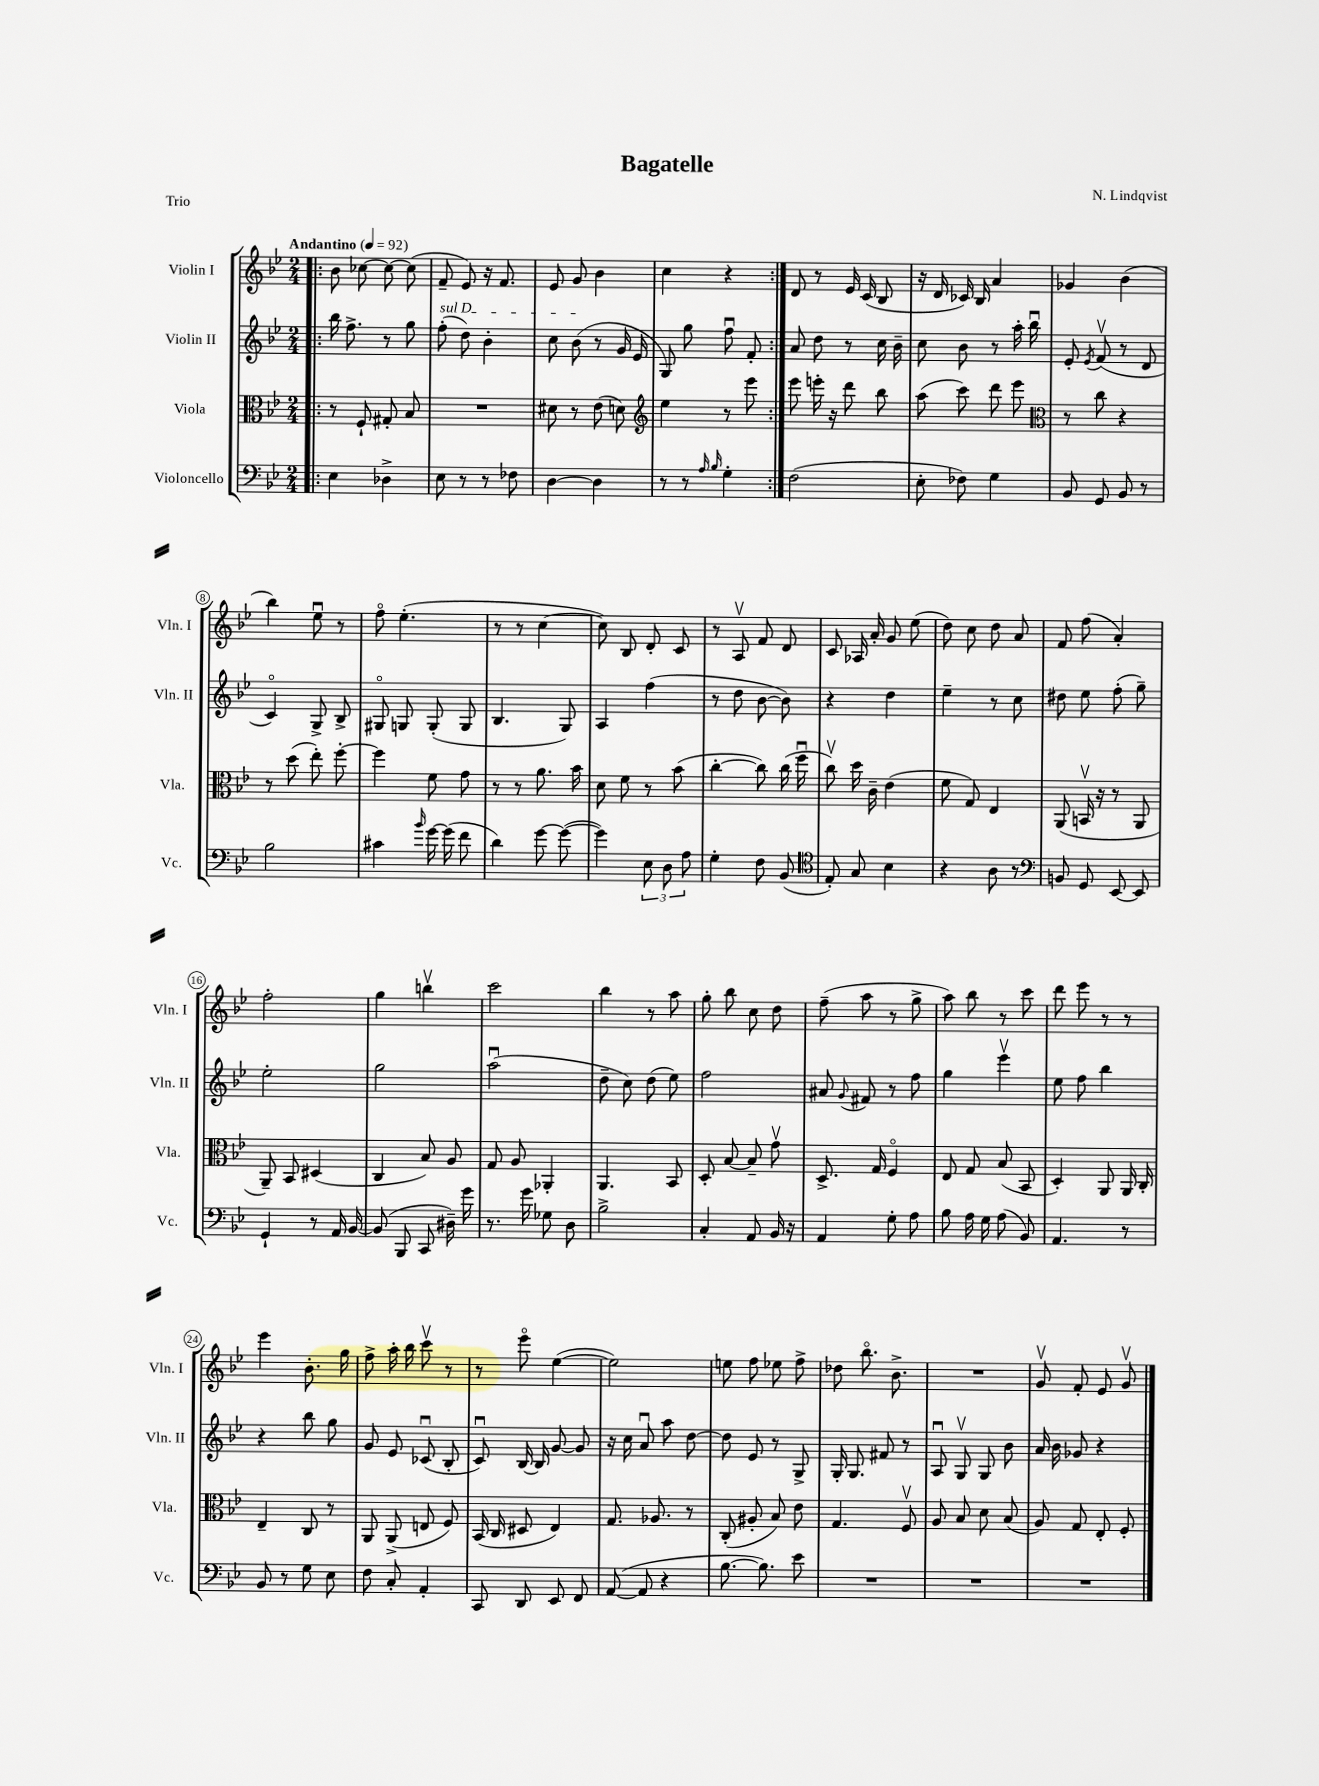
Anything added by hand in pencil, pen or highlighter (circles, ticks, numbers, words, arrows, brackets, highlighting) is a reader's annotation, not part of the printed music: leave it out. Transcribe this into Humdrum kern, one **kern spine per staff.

**kern	**kern	**kern	**kern
*part4	*part3	*part2	*part1
*staff4	*staff3	*staff2	*staff1
*I"Violoncello	*I"Viola	*I"Violin II	*I"Violin I
*I'Vc.	*I'Vla.	*I'Vln. II	*I'Vln. I
*clefF4	*clefC3	*clefG2	*clefG2
*k[b-e-]	*k[b-e-]	*k[b-e-]	*k[b-e-]
*M2/4	*M2/4	*M2/4	*M2/4
*MM92	*MM92	*MM92	*MM92
=1!|:	=1!|:	=1!|:	=1!|:
!	!	!	!LO:TX:a:B:t=Andantino
4E-\	8r	16bb-\	8b-\
.	.	8.ff^\	.
.	8F`/	.	[8cc-X\
4D-X^\	8G#X'/	8r	8cc-\_
.	8B-/	8gg\	(8cc-\]
=2	=2	=2	=2
!	!	!LO:TX:a:i:t=sul D	!
8E-\	2r	(8ff'\	8f~/
8r	.	8dd\)	8e-/)
8r	.	4b-'\	16r
.	.	.	8.f/
8F-X\	.	.	.
=3	=3	=3	=3
[4D\	8d#X\	8cc\	8e-/
.	8r	(8b-\	8g/
4D\]	(8e-\	8r	4b-\
.	8dn\)	16g/	.
.	.	16e-/	.
=4	=4	=4	=4
*	*clefG2	*	*
8r	4ee-\	8G/)	4cc\
8r	.	8gg\	.
16qqA/	.	.	.
16qqB-/	.	.	.
4G'\	8r	8ffu\	4r
.	8eee-\	8f'/	.
=5:|!	=5:|!	=5:|!	=5:|!
(2F\	8eee-\	8a/	8d/
.	16eeen'\	8dd\	8r
.	16r	.	.
.	8ddd\	8r	16e-/
.	.	.	(16c/
.	8bb-\	16cc\	8B-/
.	.	16b-~\	.
=6	=6	=6	=6
8E-'\	(8aa\	8cc\	16r
.	.	.	16d/
8F-X\)	8ccc\)	8b-\	16c-X/)
.	.	.	16B-/
4G\	8ddd\	8r	4a/
.	8eee-\	16aa'\	.
.	.	16bb-u\	.
=7	=7	=7	=7
*	*clefC3	*	*
8BB-/	8r	8e-'/	4g-X/
.	.	8qe-/	.
8GG/	8cc\	(8fv/	.
8BB-/	4r	8r	(4b-\
8r	.	8d/	.
!!LO:LB:g=z
=8	=8	=8	=8
2B-\	8r	4c/)	4bb-\)
.	(8dd\	.	.
.	8ee-'\)	8G^/	8ee-u\
.	[8ff'\	8B-^/	8r
=9	=9	=9	=9
4c#X\	4ff\]	8G#X/	8ff\
.	.	8Gn/	(4.ee-'\
16qqb-/	.	.	.
[16g\	8f\	(8G'/	.
(16g\]	.	.	.
8f\	8g\	8G/	.
=10	=10	=10	=10
4d\)	8r	4.B-/	8r
.	8r	.	8r
[8g\	8.a\	.	[4cc\
(8g\_	.	8G/)	.
.	16b-\	.	.
=11	=11	=11	=11
4g\])	8d\	4A/	8cc\])
.	8f\	.	8B-/
12E-\	8r	(4ff\	8d'/
12D\	.	.	.
.	(8b-\	.	8c/
12A\	.	.	.
=12	=12	=12	=12
4G'\	[4cc'\	8r	8r
.	.	8dd\	8Av/
8F\	8cc\])	[8b-\	8f/
(8BB-/	(16cc\	8b-\])	8d/
.	16ffu\	.	.
=13	=13	=13	=13
*clefC4	*	*	*
8E-'/)	8ccv\)	4r	8c/
8G/	16dd\	.	16A-X/
.	16c~\	.	16a'/
4B-\	(4e-\	4dd\	8g/
.	.	.	(8ee-\
=14	=14	=14	=14
4r	8f\	4ee-~\	8dd\)
.	8G/)	.	8cc\
8A\	4E-/	8r	8dd\
8r	.	8cc\	8a/
=15	=15	=15	=15
*clefF4	*	*	*
8BBn/	(8AA/	8dd#X\	8f/
8GG/	16BBnv/	8ee-\	(8ff\
.	16r	.	.
[8EE-/	8r	(8ff'\	4a'/)
8EE-/]	8AA/	8gg~\)	.
!!LO:LB:g=z
=16	=16	=16	=16
4GG`/	8AA~/)	2ee-'\	2ff'\
.	8BB-/	.	.
8r	(4D#X/	.	.
16AA/	.	.	.
[16BB-/	.	.	.
=17	=17	=17	=17
(8BB-/]	4C/	2gg\	4gg\
8BBB-/	.	.	.
8CC/	8B-/)	.	4bbnv\
16D#X~\)	8A/	.	.
16g\	.	.	.
=18	=18	=18	=18
8.r	8G/	(2aau\	2ccc\
.	8A/	.	.
16g\	.	.	.
8G-X\	4AA-X'/	.	.
8D\	.	.	.
=19	=19	=19	=19
2B-^\	4.AA/	8dd~\	4bb-\
.	.	8cc\)	.
.	.	(8dd\	8r
.	8BB-/	8ee-\)	8aa\
=20	=20	=20	=20
4C'/	8D'/	2ff\	8gg'\
.	[8B-/	.	8bb-\
8AA/	8B-~/]	.	8cc\
16BB-/	8gv\	.	8dd\
16r	.	.	.
=21	=21	=21	=21
4AA/	8.D^/	8a#X/	(8ff~\
.	.	8qqg/	.
.	.	8f#X/	8aa\
.	16G/	.	.
8G'\	4F/	8r	8r
8A\	.	8ff\	8gg^\
=22	=22	=22	=22
8B-\	8E-/	4gg\	8aa\)
16A\	8G/	.	8bb-\
16G\	.	.	.
(8A\	(8B-/	4eee-v\	8r
8BB-/)	8BB-/	.	8ccc\
=23	=23	=23	=23
4.AA/	4D'/)	8ee-\	8ddd\
.	.	8ff\	8eee-\
.	8AA/	4bb-\	8r
8r	16AA/	.	8r
.	16C'/	.	.
!!LO:LB:g=z
=24	=24	=24	=24
8BB-/	4E-~/	4r	4eee-\
8r	.	.	.
8G\	8C/	8bb-\	8.b-'\
8E-\	8r	8gg\	.
.	.	.	16gg\
=25	=25	=25	=25
8F\	8AA/	8g/	8ff^\
8C'/	(8AA^/	8e-/	16aa'\
.	.	.	16bb-\
4AA'/	8En/	(8c-Xu/	8cccv\
.	8F/)	8B-'/	8r
=26	=26	=26	=26
8CC/	(16BB-/	8cu/)	8r
.	16C/	.	.
8DD/	8D#X/	[16B-/	8eee-\
.	.	16B-/]	.
8EE-/	4E-/)	[8g/	([4ee-\
8FF/	.	8g/]	.
=27	=27	=27	=27
([8AA/	8.G/	16r	2ee-\])
.	.	16cc\	.
8AA/]	.	8au/	.
.	8.A-X/	.	.
4r	.	8aa\	.
.	8r	[8dd\	.
=28	=28	=28	=28
[8.B-\	(8C'/	8dd\]	8een\
.	8A#X'/	8e-/	8ff\
8.B-\])	.	.	.
.	8B-/)	8r	8ee-X\
8e-\	8e-\	8G^/	8ff^\
=29	=29	=29	=29
2r	4.G/	16G'/	8dd-X\
.	.	8.G/	.
.	.	.	8.bb-\
.	.	8f#X/	.
.	.	.	8.b-^\
.	8Fv/	8r	.
=30	=30	=30	=30
2r	8A/	8Au/	2r
.	8B-/	8Gv/	.
.	8d\	8G/	.
.	(8B-/	8b-\	.
=31	=31	=31	=31
2r	8A/)	16a/	8gv/
.	.	16b-\	.
.	8G/	8g-X/	8f'/
.	8E-'/	4r	8e-/
.	8F'/	.	8gv/
==	==	==	==
*-	*-	*-	*-
